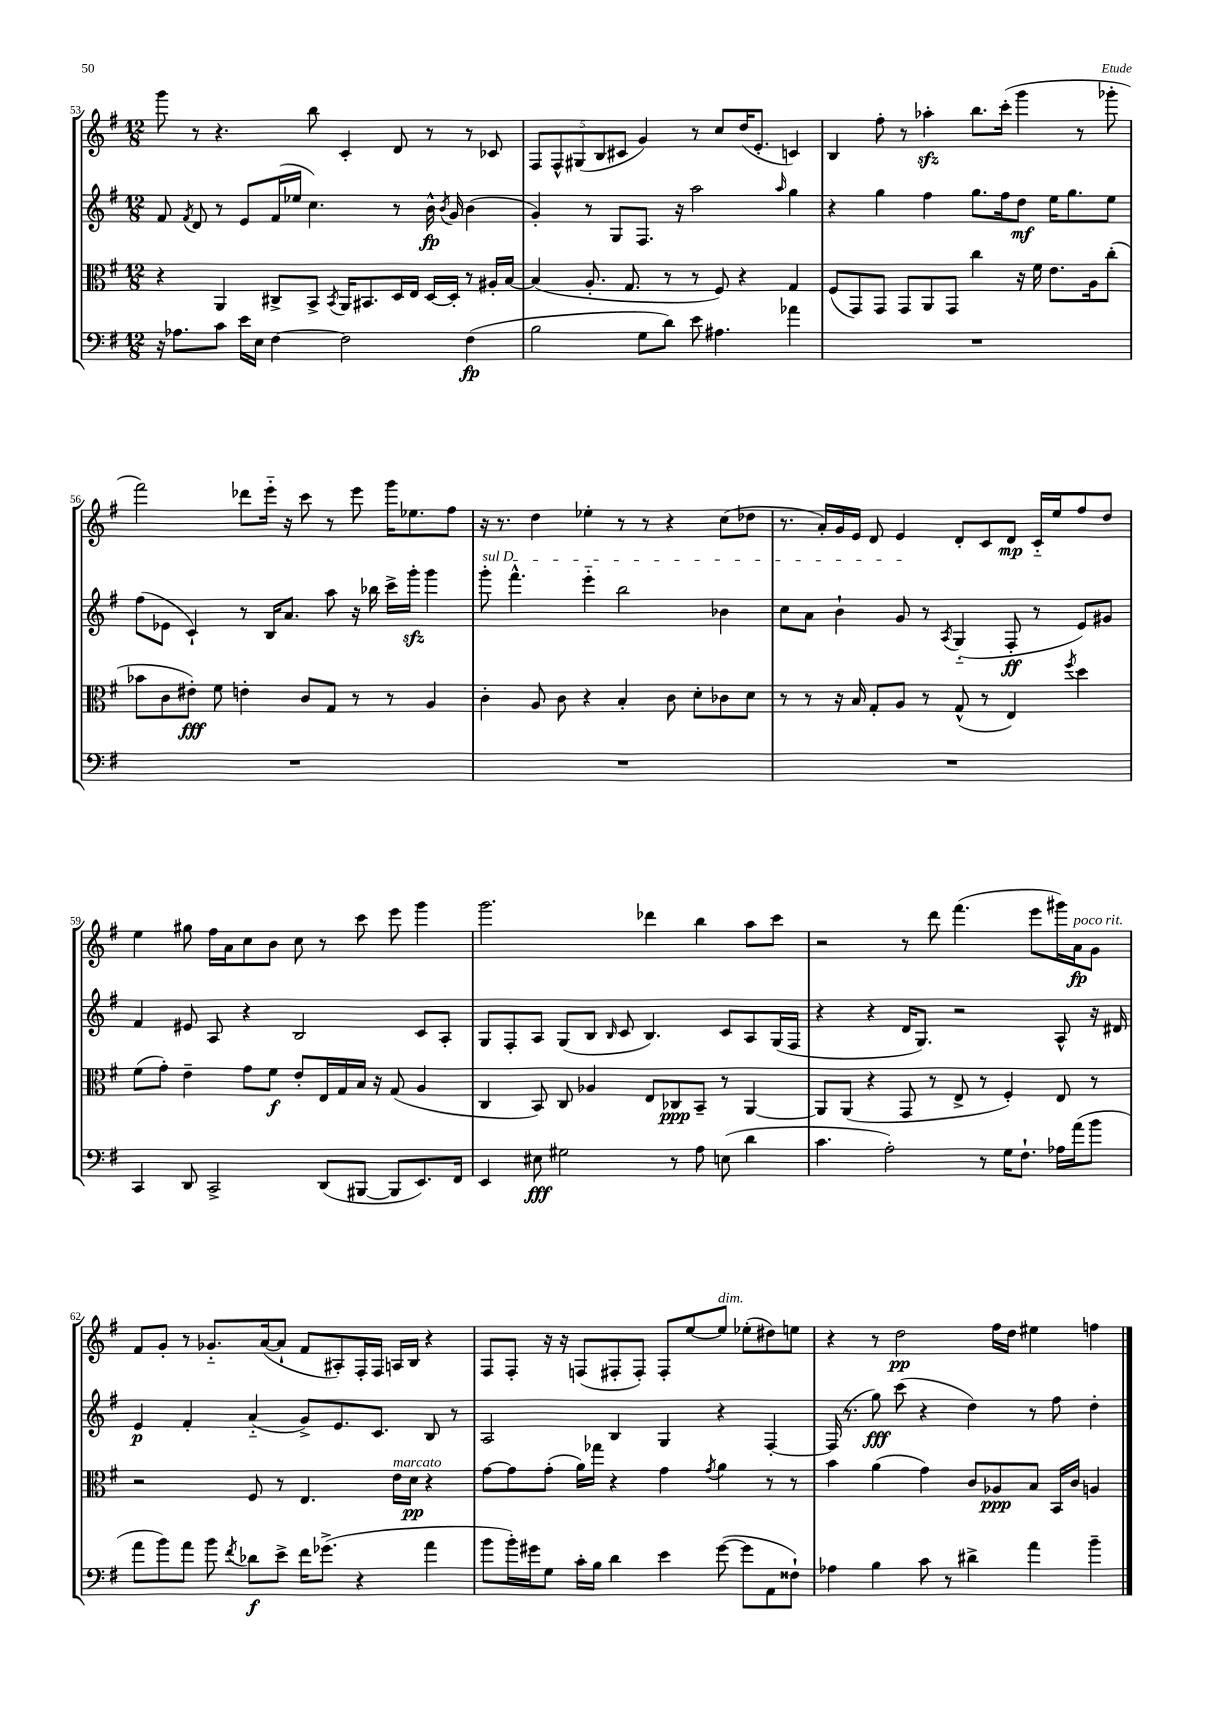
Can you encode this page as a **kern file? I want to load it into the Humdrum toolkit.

**kern	**kern	**kern	**kern
*staff4	*staff3	*staff2	*staff1
*clefF4	*clefC3	*clefG2	*clefG2
*k[f#]	*k[f#]	*k[f#]	*k[f#]
*M12/8	*M12/8	*M12/8	*M12/8
16r	4r	8f#	8ggg
8.A-	.	.	.
.	.	8qf#	.
.	.	8d	8r
8c	4AA	8r	4.r
16e	.	8e	.
16E	.	.	.
[4F#	8C#^	(16f#	.
.	.	16ee-	.
.	8BB^	4.cc)	8bb
.	8qBB	.	.
2F#]	16AA	.	4c'
.	8.BB#	.	.
.	16D	8r	8d
.	16E	.	.
.	[16D	16b^^	8r
.	.	8qb	.
.	16D']	16g	.
(4F#	8r	(4b	8r
.	16A#'	.	8c-
.	[16B	.	.
=	=	=	=
2B	(4B]	4g')	10F#
.	.	.	10F#^^
.	.	.	(10G#
.	8.A'	8r	.
.	.	.	10B
.	.	8G	.
.	.	.	10c#
.	8.G	.	.
8G	.	8.F#	4g)
8d)	8r	.	.
.	.	16r	.
8e	8r	2aa	8r
4.A#	8F#)	.	8cc
.	4r	.	(16dd
.	.	.	8.e'
.	.	16qqaa	.
4a-	4G	4gg	4c)
=	=	=	=
1.r	(8F#	4r	4B
.	8GG)	.	.
.	8GG	4gg	8ff#'
.	8GG	.	8r
.	8AA	4ff#	4aa-'
.	8GG	.	.
.	4cc	8.gg	8.bb
.	.	16ff#	(16ccc'
.	16r	8dd	4ggg
.	16f#	.	.
.	8.e	16ee	.
.	.	8.gg	.
.	.	.	8r
.	16A	.	.
.	(8cc'	8ee	8ggg-'
=	=	=	=
1.r	8b-	(8ff#	2fff#)
.	8c	8e-	.
.	8e#')	4c`)	.
.	8f#	.	.
.	4e'	8r	8ddd-
.	.	16B	16eee'~
.	.	8.a	16r
.	8c	.	8ccc
.	8G	8aa	8r
.	8r	16r	8eee
.	.	16bb-	.
.	8r	16ccc^	16ggg
.	.	16ggg'	8.ee-
.	4A	4ggg	.
.	.	.	8ff#
=	=	=	=
1.r	4c'	8ggg'	16r
.	.	.	8.r
.	.	4.fff#^^	.
.	8A	.	4dd
.	8c	.	.
.	4r	4eee'~	4ee-'
.	4B'	2bb	8r
.	.	.	8r
.	8c	.	4r
.	8d'	.	.
.	8c-	4b-	(8cc
.	8d	.	8dd-
=	=	=	=
1.r	8r	8cc	8.r
.	8r	8a	.
.	.	.	16a')
.	16r	4b`	16g
.	16B	.	16e
.	8G'	.	8d
.	8A	8g	4e
.	8r	8r	.
.	.	8qA	.
.	(8G^^	(4G'~	8d'
.	8r	.	8c
.	4E)	8F#'	8d
.	.	8r	16c'~
.	.	.	16ee
.	8qff#	.	.
.	4dd	8e)	8ff#
.	.	8g#	8dd
=	=	=	=
4CC	(8f#	4f#	4ee
.	8g')	.	.
8DD	4e~	8e#	8gg#
2CC^	.	8A	16ff#
.	.	.	16a
.	8g	4r	8cc
.	8f#	.	8b
.	8e'	2B	8cc
(8DD	16E	.	8r
.	16G	.	.
[8BBB#	16B	.	8ccc
.	16r	.	.
8BBB#]	(8G	.	8eee
8.EE)	4A	8c	4ggg
.	.	8A'	.
16FF#	.	.	.
=	=	=	=
4EE	4C	8G	2.ggg
.	.	8F#'	.
8E#	8BB)	8A	.
2G#	8C	(8G	.
.	4A-	8B	.
.	.	16qqB	.
.	.	8c	.
.	8E	4.B)	4ddd-
8r	8C-	.	.
8A	8BB~	.	4bb
(8E	8r	8c	.
4d	[4AA	8A	8aa
.	.	(16G	8ccc
.	.	16F#	.
=	=	=	=
4.c	8AA]	4r	2r
.	(8AA	.	.
.	4r	4r	.
2A')	.	.	.
.	8GG	16d	8r
.	.	8.G)	.
.	8r	.	8ddd
.	8E^	2r	(4.fff#
8r	8r	.	.
16G	4F#')	.	.
8.F#`	.	.	.
.	.	.	8eee
16A-	8E	8A^^	16ggg#)
(16a	.	.	16a
8b	8r	16r	8g
.	.	16d#	.
=	=	=	=
8a	2r	4e	8f#
8b)	.	.	8g'
8a	.	4f#'	8r
8b	.	.	8.g-'~
8qf#	.	.	.
8d-	8F#	(4a'~	.
.	.	.	([16a
8e^	8r	.	8a`]
16f#	4.E	8g^)	8f#
(8.g-^	.	.	.
.	.	8.e	8A#')
4r	.	.	16F#'
.	.	8.c	16F#
.	16e	.	16A
.	16d	.	16B
4a	4r	8B	4r
.	.	8r	.
=	=	=	=
8b	[8g	2A	8F#
16b')	8g]	.	8F#'
16g#	.	.	.
8G	(8g'	.	16r
.	.	.	16r
16c'	16a)	.	(8F
16B	16gg-	.	.
4d	4r	4B	8F#'
.	.	.	8F#')
4e	4g	4G	8F#'
.	.	.	[8ee
.	8qg	.	.
([8g#	4a	4r	8ee]
8g#]	.	.	(8ee-'
8AA	8r	[4F#'	8dd#)
8F##`)	8r	.	8ee
=	=	=	=
4A-	4b	(16F#]	4r
.	.	8.r	.
4B	(4a	8gg)	8r
.	.	(8ccc	2dd
8c	4g)	4r	.
8r	.	.	.
4d#^	8c	4dd)	.
.	8A-	.	16ff#
.	.	.	16dd
4a	8B	8r	4ee#
.	16BB	8ff#	.
.	16c	.	.
4b~	4A	4dd'	4ff
==	==	==	==
*-	*-	*-	*-
